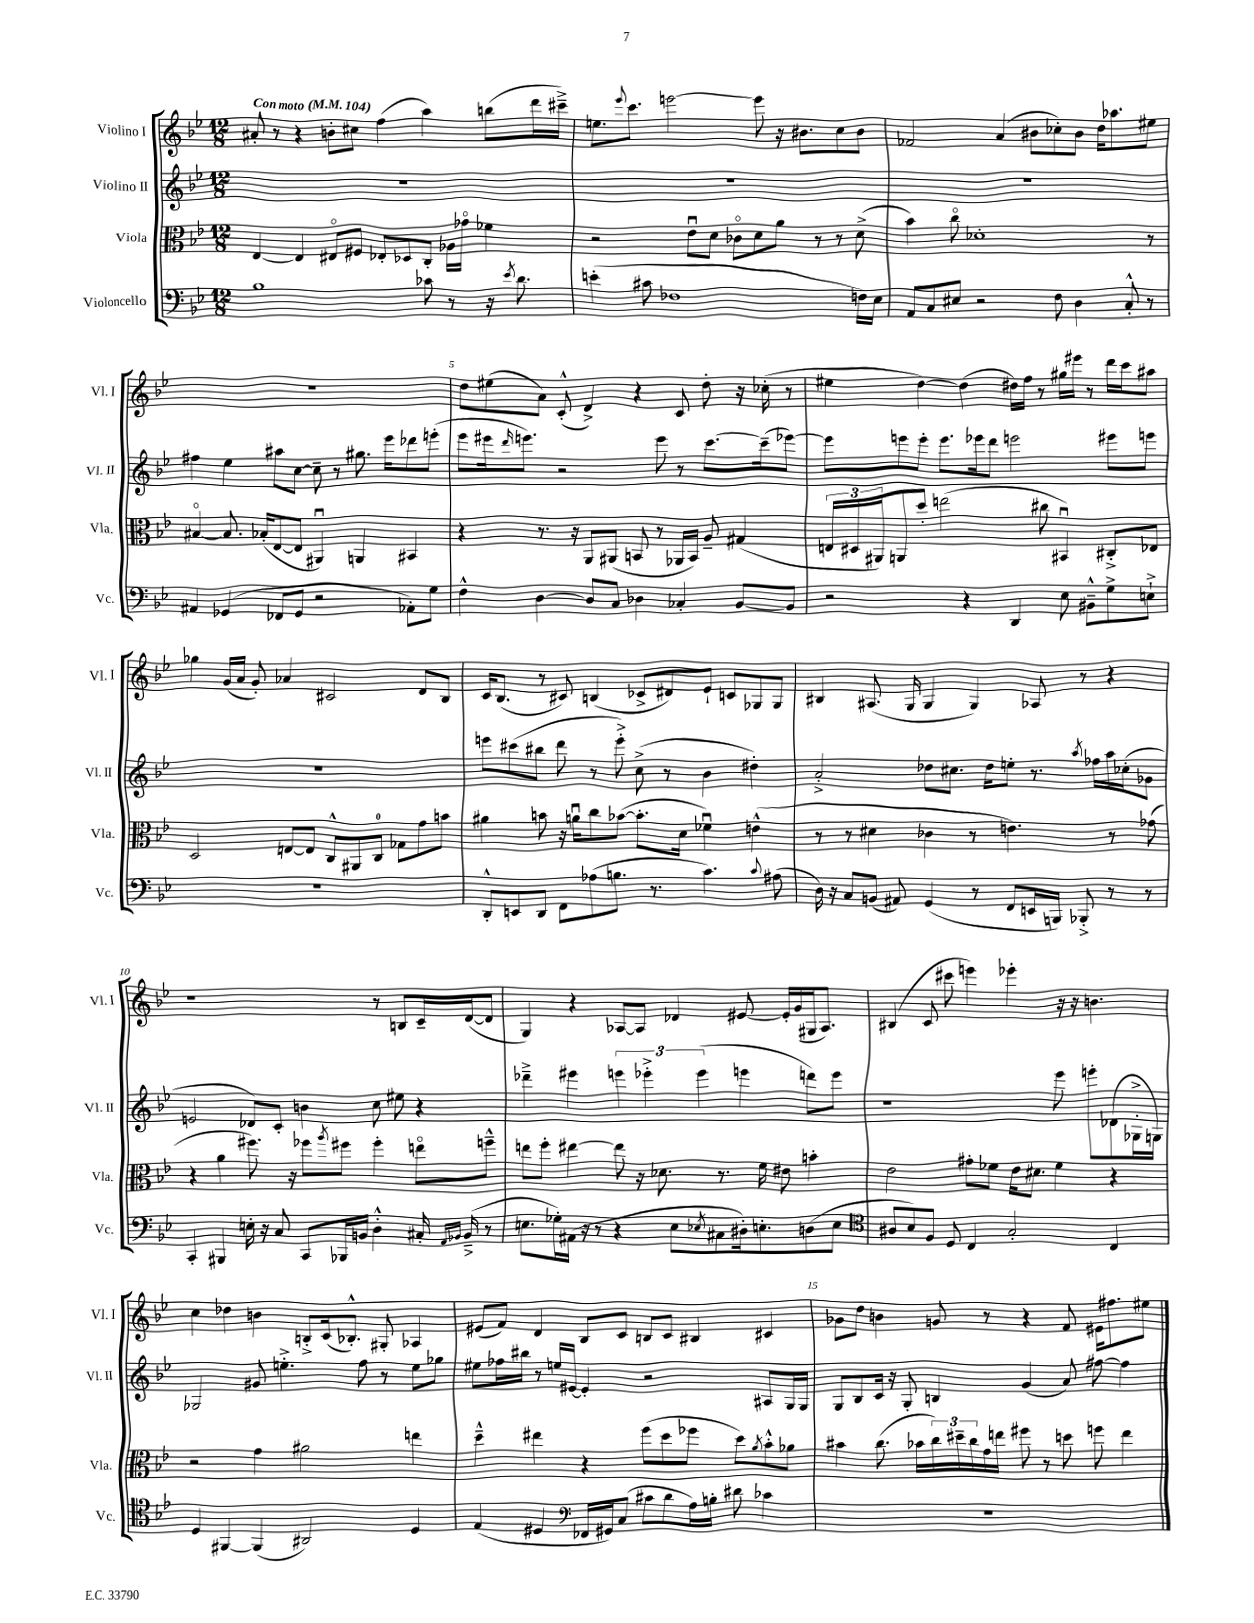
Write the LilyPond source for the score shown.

<<
\new StaffGroup <<
\new Staff = "s0" \with { instrumentName = "Violino I" shortInstrumentName = "Vl. I" } {
    \clef treble \key bes \major \numericTimeSignature \time 12/8 \tempo "Con moto" 4 = 104
    ais'8-. r8 r4 b'8-. cis''8 f''4( a''4) b''8( d'''16 cis'''16--->) |
    e''8. \appoggiatura { ees'''8 } c'''8. e'''2~ e'''8 r16 bis'8. c''8 bis'8 |
    fes'2 a'4( bis'8 ces''8-.) bis'8 d''16 aes''8. eis''8 |
    R1. |
    d''8 eis''8( a'8) c'8-.-^( d'4->) r4 c'8 d''8-. r16 ces''16-.( r8 |
    eis''4 d''4~) d''4( dis''16) f''16 r8 gis''16 eis'''16 r8 d'''16 c'''16 ais''8 |
    ges''4 g'16( a'16 g'8-.) aes'4 cis'2 d'8 bes8 |
    c'16 bes8.( r8 cis'8) b4( ces'8-> dis'8) ees'8-! c'8 ges8 ges8 |
    bis4 ais8.( g16 g4 g4) aes8 r8 r4 |
    r1 r8 b8 c'16-- d'16~( d'8 |
    g4) r4 aes8~ aes8 des'4 eis'8~ eis'16-. g'16( gis16 aes8.) |
    bis4( c'8 cis'''8 e'''4) ees'''4-. r16 r16 b'4. |
    c''4 des''4 b'4 b8-.-> c'16( bes8.-.-^) gis8-. aes4 |
    eis'8( f'8) d'4 bes8 c'8 b8 c'8 bis4 cis'4 |
    ges'8 d''8 b'4 g'8 r8 r4 f'8 eis'16 fis''8. eis''8 \bar "|." |
}
\new Staff = "s1" \with { instrumentName = "Violino II" shortInstrumentName = "Vl. II" } {
    \clef treble \key bes \major \numericTimeSignature \time 12/8
    R1. |
    R1. |
    R1. |
    fis''4 ees''4 ais''8 c''8~ c''8-- r8 gis''8. ees'''16 des'''8 e'''8-.( |
    ees'''8 eis'''16 \grace { d'''16 } e'''8.) r2 e'''8 r8 c'''8.~ c'''16--( ees'''8~) |
    ees'''8 e'''8 e'''8-. e'''8. ees'''16 d'''8 e'''2 eis'''8 e'''8 |
    R1. |
    e'''8 cis'''8( bis''8 d'''8 r8 e'''8-.->) c''8->( r8 bes'4 dis''4-.) |
    a'2-.-> des''8 cis''8. des''16 e''8-. r8. \acciaccatura { a''8 } fes''16 a''16 ces''16-.( ges'8 |
    e'2 des'8) c'8-. b'4 c''8 eis''8 r4 |
    des'''4---> eis'''4 \tuplet 3/2 { e'''4 ees'''4-.-> ees'''4( } e'''4 d'''8) e'''8 |
    r1 ees'''8 e'''8-. des'8( ges16-.-> g16) |
    ges2 gis'8 e''4.-.-> f''8 r8 e''8 ges''8 |
    eis''8 fes''16 bis''16 r8 e''16 eis'16~ eis'4-. r2 ais8 g16 g16 |
    g8 bes8 c'16 r16 g8-. b4 g'4( a'8) fis''8~ fis''4 \bar "|." |
}
\new Staff = "s2" \with { instrumentName = "Viola" shortInstrumentName = "Vla." } {
    \clef alto \key bes \major \numericTimeSignature \time 12/8
    ees4~ ees4 eis8\flageolet fis8 ees8-. des8 c8-. aes16 ges'16\flageolet fes'4 |
    r2 ees'8\downbow d'8 ces'8\flageolet d'8 a'8 r8 r8 d'8->( |
    bes'4) c''8\flageolet des'1-. r8 |
    bis4~\flageolet bis8. bes16-.( ees8~ ees8 ais,4\downbow) a,4 bis,4 |
    r4 r8. r16 a,8 ais,8( b,8 r8 aes,16 b,16) a8-- gis4( |
    \tuplet 3/2 { e16 dis16 ais,16) } a,8 d''8-. e''2( cis''8 bis,4\downbow) cis8-.-> ees8 |
    d2 e8~ e8 c8-^ ais,8 c8-0 ges8 g'8 b'8 |
    ais'4 b'8 r16 a'16\downbow c''8 bes'8~( bes'8.-. d'16 fes'4\downbow) e'4-^( |
    r8 r8 dis'4 ces'4 r8 e'4.) r8 ges'8( |
    r4 a'4 fis''8.) r16 fes''8 \acciaccatura { a''8 } fis''8 fis''4-. e''8\flageolet f''8---^ |
    e''8 f''8-. eis''4~ eis''8 r16 des'8. r8. f'16 eis'8 b'4-. |
    ees'2 gis'8-. fes'8 ees'16 dis'8. fes'4 r4 |
    r2 g'4 ais'2 e''4 |
    d''4---^ eis''4 r4 f''8( d''8 fes''8 d''8) \acciaccatura { a'8 } bes'8-.-^ aes'8 |
    bis'4 c''8.( bes'16 \tuplet 3/2 { c''16) dis''16-- c''16 } g'16 e''16 fis''8 r8 d''8 f''8 e''4 \bar "|." |
}
\new Staff = "s3" \with { instrumentName = "Violoncello" shortInstrumentName = "Vc." } {
    \clef bass \key bes \major \numericTimeSignature \time 12/8
    bes1 ces'8 r8 r16 \acciaccatura { ees'8 } d'8. |
    e'4-.( cis'8 fes1 f16) ees16 |
    a,8 c8 eis8 r2 f8 d4 c8-.-^ r8 |
    ais,4 ges,4( fes,8 ges,8 r2 aes,8-.) g8 |
    f4-^ d4~ d8 c8 des4 ces4-. bes,8~ bes,8 |
    r2 r4 d,4 ees8 bis,8---^ g8-> e8-!-> |
    R1. |
    d,8-.-^ e,8 d,8 f,8 aes8( b8. r8. c'4.) \appoggiatura { c'8 } ais8( |
    d16) r16 c8 b,8( ais,8) g,4( r8 f,8 e,16 b,,16) bes,,8-.-> r8 r8 |
    c,4-. bis,,4 e16-. r16 c8 c,8 bes,,16 b,16 d4-.-^ cis16-. \grace { a,16 bes,16 } bes,16--->( r8 |
    e8. ges16-.) ais,16( r16 r8 r4 e8 \acciaccatura { ees8 } cis8 dis16-.) e8.-. d8( e8 |
    \clef tenor ais8 bes8) f8 d8 c4 g2-. c4 |
    d4 fis,4~ fis,4( ais,2) d4 |
    ees4( dis4 \clef bass fes,16 gis,16) c8( cis'8 d'8 a16) b16-. dis'8 ces'4 |
    R1. \bar "|." |
}
>>
>>
\layout { \context { \Score \override BarNumber.break-visibility = ##(#f #t #t) barNumberVisibility = #(every-nth-bar-number-visible 5) } }
